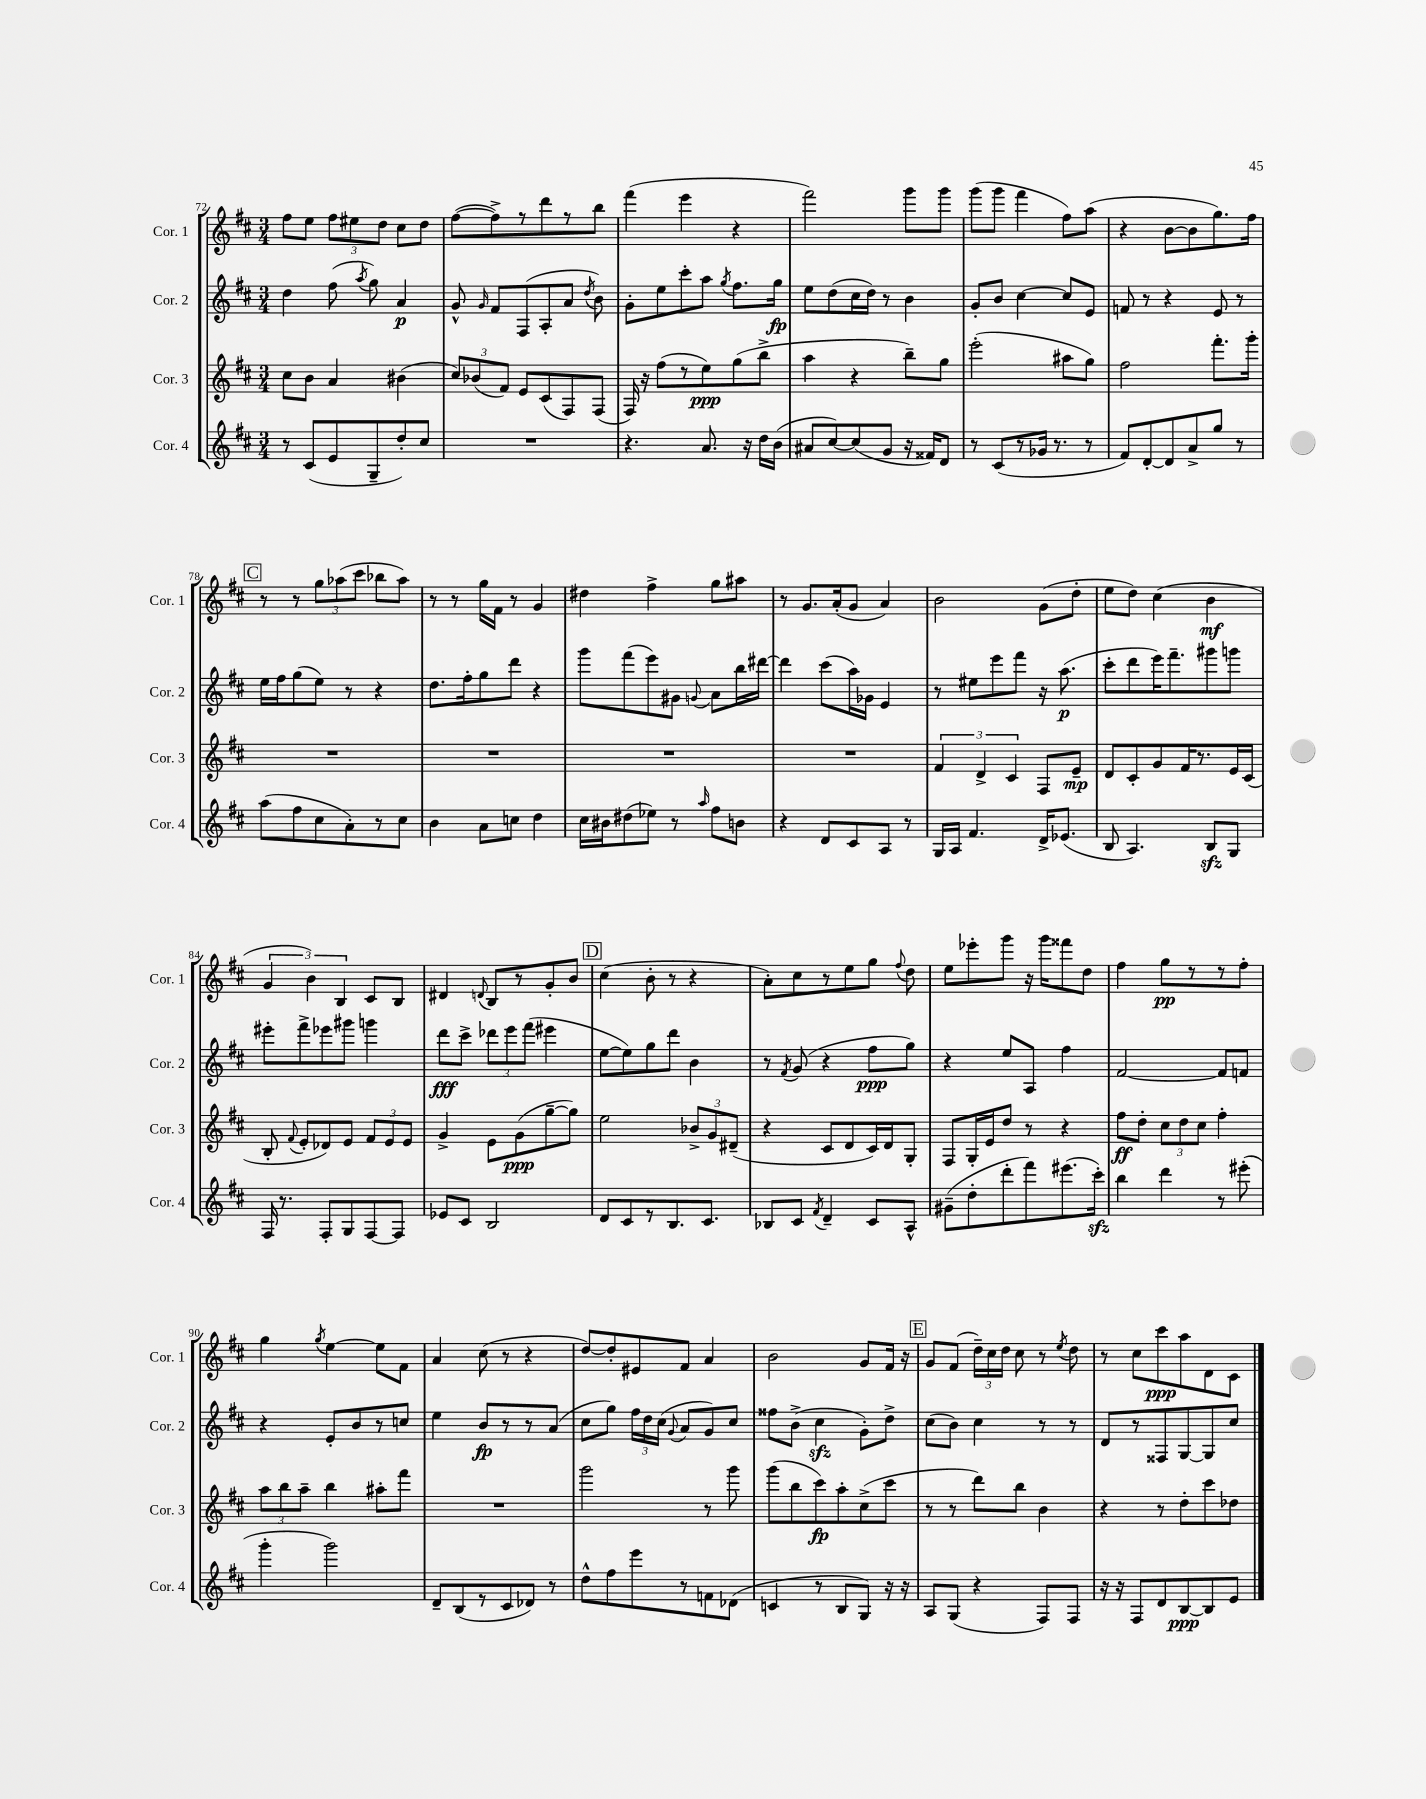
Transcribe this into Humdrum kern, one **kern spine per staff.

**kern	**kern	**kern	**kern
*staff4	*staff3	*staff2	*staff1
*clefG2	*clefG2	*clefG2	*clefG2
*k[f#c#]	*k[f#c#]	*k[f#c#]	*k[f#c#]
*M3/4	*M3/4	*M3/4	*M3/4
8r	8cc#	4dd	8ff#
(8c#	8b	.	8ee
8e	4a	(8ff#	12ff#
.	.	.	12ee#
.	.	8qaa	.
8G~	.	8gg)	.
.	.	.	12dd
8dd')	(4b#	4a	8cc#
8cc#	.	.	8dd
=	=	=	=
2.r	12cc#)	8g^^	([8ff#
.	(12b-	.	.
.	.	16qqg	.
.	.	8f#	8ff#^])
.	12f#)	.	.
.	8e	(8F#	8r
.	(8c#	8A'	8ddd
.	8F#)	8a	8r
.	.	8qdd	.
.	(8F#	8b)	8bb
=	=	=	=
4.r	16F#)	8g'	(4fff#
.	16r	.	.
.	(8ff#	8ee	.
.	8r	8ccc#'	4eee
8.a	8ee)	8aa	.
.	.	8qgg	.
.	(8gg	8.ff#	4r
16r	.	.	.
16dd	8bb^	.	.
(16b	.	16gg	.
=	=	=	=
8a#	4aa	8ee	2fff#)
[8cc#)	.	(8dd	.
(8cc#]	4r	16cc#	.
.	.	16dd)	.
8g	.	8r	.
16r	8bb~)	4b	8ggg
16f##)	.	.	.
8d	8gg	.	8ggg
=	=	=	=
8r	(2eee'	8g'	(8ggg
(8c#	.	8b	8ggg
8r	.	[4cc#	4fff#
16g-	.	.	.
8.r	.	.	.
.	8aa#	8cc#]	8ff#)
8r	8gg)	8e	(8aa
=	=	=	=
8f#)	2ff#	8f	4r
[8d'	.	8r	.
8d]	.	4r	[8b
8a^	.	.	8b]
8gg	8.fff#'	8e	8.gg)
8r	.	8r	.
.	16ggg'	.	16ff#
=	=	=	=
(8aa	2.r	16ee	8r
.	.	16ff#	.
8ff#	.	(8gg	8r
8cc#	.	8ee)	12gg
.	.	.	(12aa-
8a')	.	8r	.
.	.	.	12ccc#
8r	.	4r	8bb-
8cc#	.	.	8aa-)
=	=	=	=
4b	2.r	8.dd	8r
.	.	.	8r
.	.	16ff#'	.
8a	.	8gg	16gg
.	.	.	16f#
8cc	.	8ddd	8r
4dd	.	4r	4g
=	=	=	=
16cc#	2.r	8ggg	4dd#
16b#	.	.	.
(8dd#	.	(8fff#	.
8ee-)	.	8eee)	4ff#^
8r	.	8g#	.
16qqaa	.	8qqg	.
8ff#	.	8a	8gg
8b	.	16bb	8aa#
.	.	[16ddd#	.
=	=	=	=
4r	2.r	4ddd#]	8r
.	.	.	8.g
8d	.	(8ccc#	.
.	.	.	(16a'
8c#	.	16aa)	8g
.	.	16g-	.
8A	.	4e	4a)
8r	.	.	.
=	=	=	=
16G	6f#	8r	2b
16A	.	.	.
4.f#	.	8ee#	.
.	6d^	.	.
.	.	8eee	.
.	6c#	.	.
.	.	8fff#	.
16d^	8F#	16r	(8g
(8.e-	.	(8.aa	.
.	8e~	.	8dd'
=	=	=	=
8B	8d	8ccc#'	8ee
4.A)	8c#'	8ddd	8dd)
.	8g	16eee)	(4cc#
.	.	8.fff#~	.
.	16f#	.	.
.	8.r	.	.
8B	.	8ggg#	4b
8G	16e	8ggg	.
.	(16c#	.	.
=	=	=	=
16F#	8B'	8eee#'	6g
8.r	.	.	.
.	8qqf#	.	.
.	8e'	8fff#^	.
.	.	.	6b)
8F#'	8d-)	8eee-	.
.	.	.	6B
8G	8e	8ggg#	.
[8F#	12f#	4ggg	8c#
.	12e	.	.
8F#]	.	.	8B
.	12e	.	.
=	=	=	=
8e-	4g^	8ddd	4d#
8c#	.	8ccc#^	.
.	.	.	8qqd
2B	8e	12ddd-	8B
.	.	12eee	.
.	(8g	.	8r
.	.	(12fff#	.
.	[8gg~	4eee#	8g'
.	8gg])	.	8b
=	=	=	=
8d	2ee	[8ee	(4cc#
8c#	.	8ee])	.
8r	.	8gg	8b'
8.B	.	8ddd	8r
.	12b-^	4b	4r
8.c#	.	.	.
.	12g	.	.
.	(12d#~	.	.
=	=	=	=
8B-	4r	8r	8a')
.	.	8qf#	.
8c#	.	(8g	8cc#
8qf#	.	.	.
4d~	8c#	4r	8r
.	8d	.	8ee
8c#	16c#)	8ff#	8gg
.	16d	.	.
.	.	.	8qqff#
8A^^	8G'	8gg)	8dd
=	=	=	=
(8g#~	8F#	4r	8ee
8dd'	16G'	.	8eee-'
.	16e	.	.
8ddd'	8dd	8ee	8ggg
8fff#)	8r	8A	16r
.	.	.	16ggg
(8.eee#	4r	4ff#	8fff##
.	.	.	8dd
16ccc#')	.	.	.
=	=	=	=
4bb	8ff#	[2f#	4ff#
.	8dd'	.	.
4ddd	12cc#	.	8gg
.	12dd	.	.
.	.	.	8r
.	12cc#	.	.
8r	4ff#'	8f#]	8r
(8eee#'	.	8f	8ff#'
=	=	=	=
4ggg'	12aa	4r	4gg
.	12bb	.	.
.	12aa~	.	.
.	.	.	8qgg
2ggg)	4bb	8e'	[4ee
.	.	8b	.
.	8aa#'	8r	8ee]
.	8fff#	8cc	8f#
=	=	=	=
8d~	2.r	4ee	4a
(8B	.	.	.
8r	.	8b	(8cc#
8c#	.	8r	8r
8d-)	.	8r	4r
8r	.	(8a	.
=	=	=	=
8dd^^	2ggg	8cc#	[8dd)
8ff#	.	8gg)	8dd']
8eee	.	24ff#	8e#
.	.	24dd	.
.	.	(24cc#	.
.	.	8qqg	.
8r	.	8a	8f#
8f	8r	8g)	4a
(8d-	8ggg	8cc#	.
=	=	=	=
4c	(8ggg	8ff##	2b
.	8bb	(8b^	.
8r	8ccc#)	4cc#	.
8B	8aa'	.	.
8G)	(8cc#^	8g')	8g
16r	8ccc#	8dd^	16f#
16r	.	.	16r
=	=	=	=
8A	8r	(8cc#	8g
(8G	8r	8b)	(8f#
4r	8ddd)	4cc#	24dd~)
.	.	.	24cc#
.	.	.	24dd
.	8bb	.	8cc#
8F#)	4b	8r	8r
.	.	.	8qee
8F#	.	8r	8dd
=	=	=	=
16r	4r	8d	8r
16r	.	.	.
8F#	.	8r	8cc#
8d	8r	8F##	8ccc#
[8B	8dd'	[8G	8aa
8B]	8ccc#	8G]	8d
8e	8dd-	8cc#	8c#
==	==	==	==
*-	*-	*-	*-
